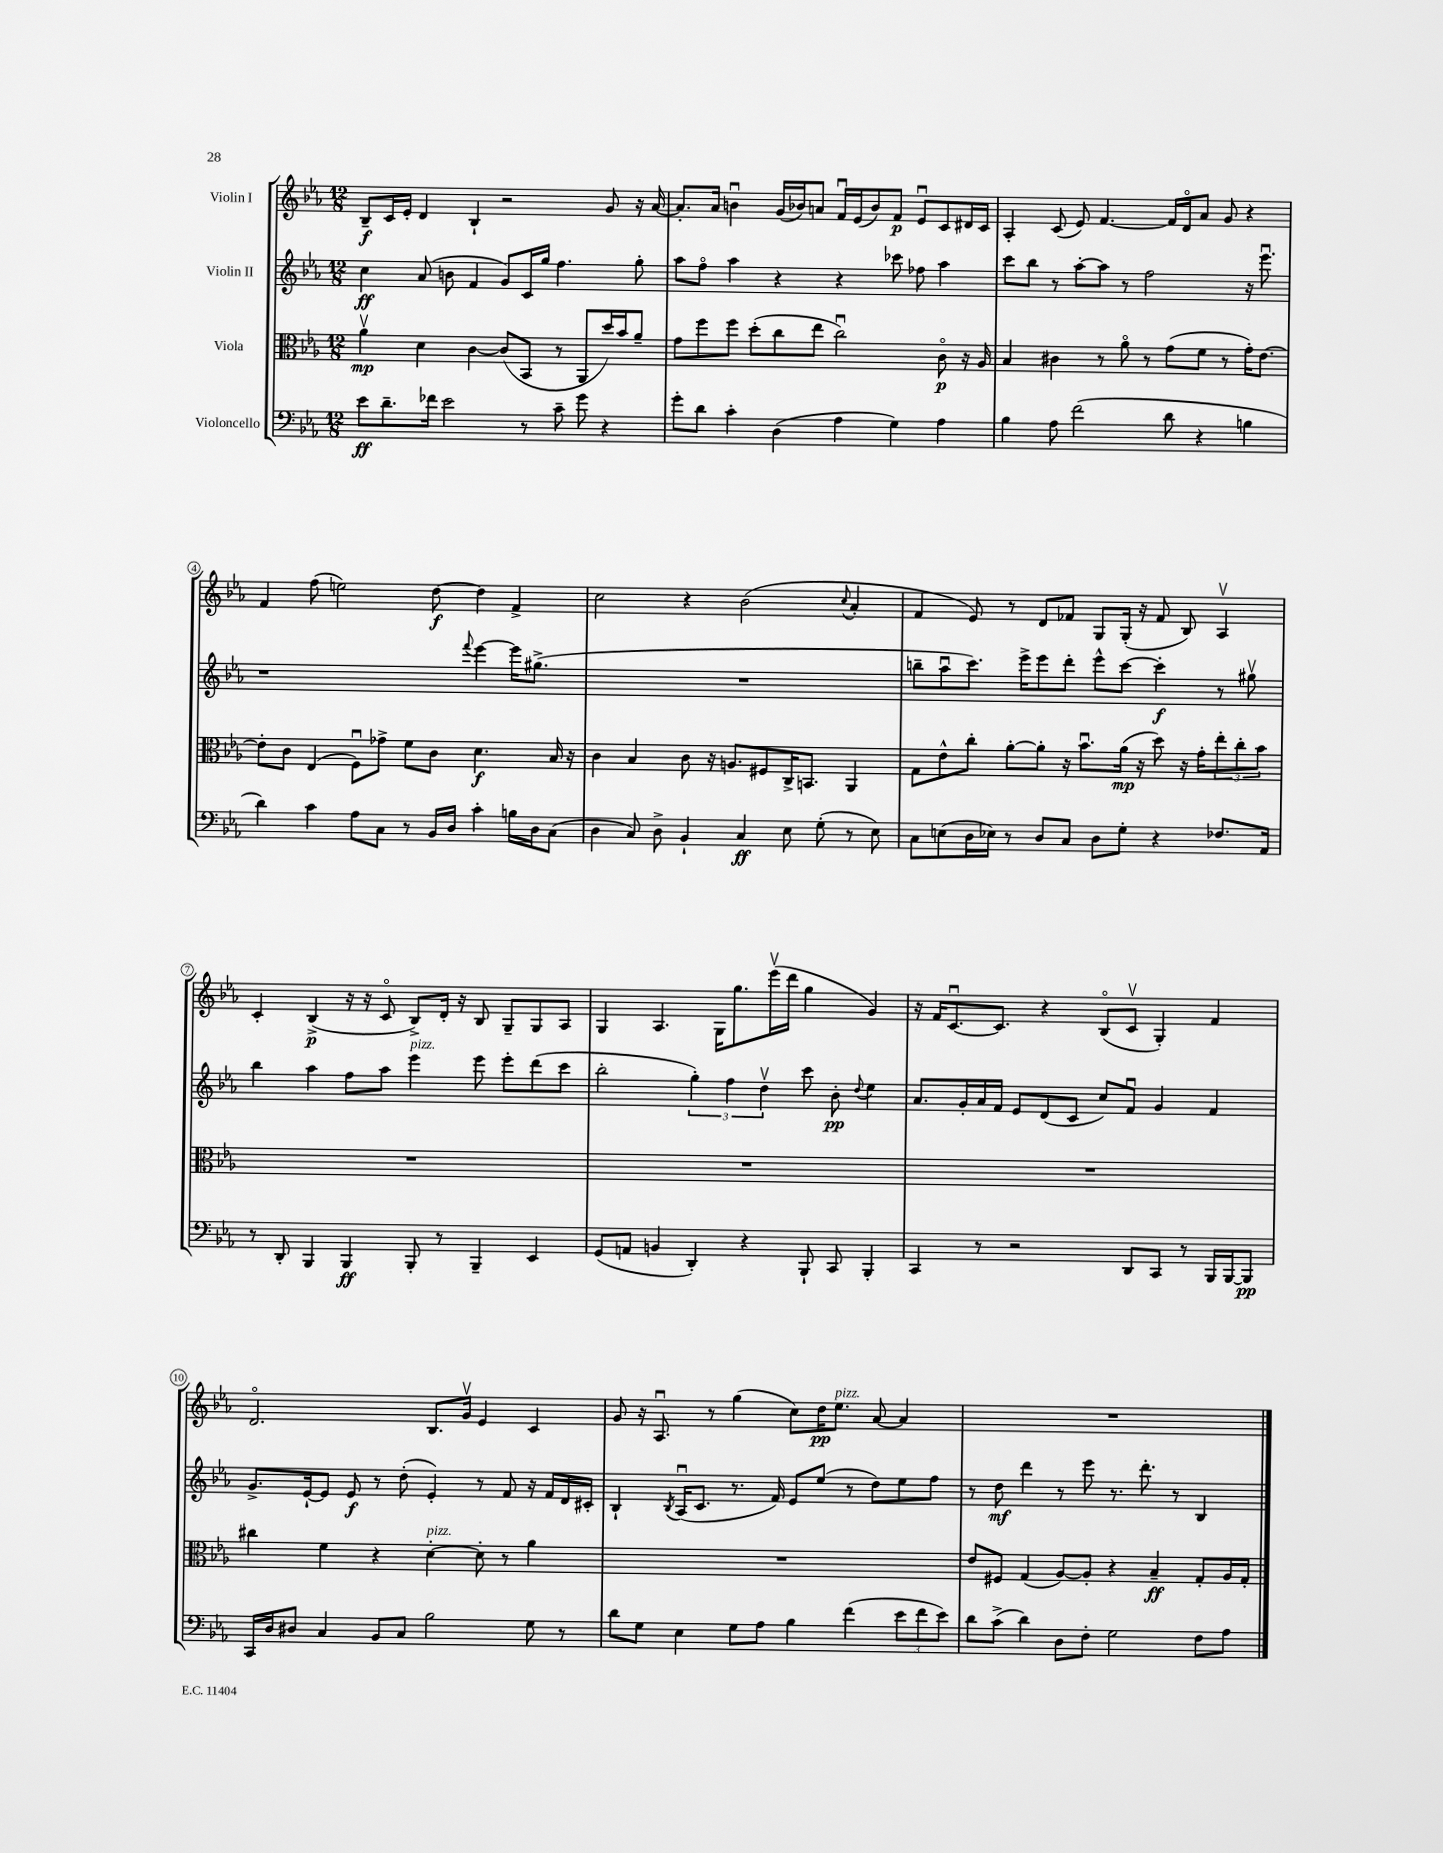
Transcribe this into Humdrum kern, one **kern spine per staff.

**kern	**kern	**kern	**kern
*staff4	*staff3	*staff2	*staff1
*clefF4	*clefC3	*clefG2	*clefG2
*k[b-e-a-]	*k[b-e-a-]	*k[b-e-a-]	*k[b-e-a-]
*M12/8	*M12/8	*M12/8	*M12/8
8e-\L	4a-v\	4cc\	8B-~/L
8.d~\	.	.	16c/L
.	.	.	16e-'/JJ
.	4d\	(8a-/	4d/
16f-\Jk	.	.	.
2e-\	.	8b\	.
.	[4c\	4f/	4B-`/
.	(8c/]L	8g/L)	2r
8r	8BB-/J	16c/L	.
.	.	16gg/JJ	.
8c~\	8r	4.ff\	.
8g\	8AA-/L	.	.
4r	16dd/L)	.	8g/
.	16b-/J	.	.
.	8a-~/J	8gg'\	16r
.	.	.	[16a-/
=	=	=	=
8g'\L	8g\L	8aa-\L	8.a-'/]L
8d\J	8ff\	8ffo\J	.
.	.	.	16a-/Jk
4c'\	8ff\J	4aa-\	4bu\
.	(8dd'\L	.	.
(4D\	8cc\	4r	(16g/LL
.	.	.	16b-/J)
.	8ee-\J	.	8a/J
4A-\	2ccu\)	4r	16fu/LL
.	.	.	(16e-/J
.	.	.	8b-/)
4G\)	.	8ccc-\	8f/J
.	.	8ff-\	8e-u/L
4A-\	8co\	4aa-\	8c/
.	16r	.	16d#/L
.	16A-/	.	16c/JJ
=	=	=	=
4B-\	4B-/	8ccc\L	4A-'/
.	.	8bb-\J	.
8A-\	4c#\	8r	(8c/
(2f\	.	[8aa-'\L	8e-/)
.	8r	8aa-\]J	[4.f/
.	8a-o\	8r	.
.	8r	2ff\	.
8d\	(8g\L	.	16f/]LL
.	.	.	16do/J
4r	8f\J	.	8a-/J
.	8r	.	8g/
4B\	16g'\LK)	16r	4r
.	[8.e-\J	8.eee-u\	.
=	=	=	=
4d\)	8e-'\]L	1r	4f/
.	8c\J	.	.
4c\	(4E-/	.	(8ff\
.	.	.	2ee\)
8A-\L	8Fu\L)	.	.
8C\J	8g-^\J	.	.
8r	8f\L	.	.
16BB-/LL	8c\J	.	[8dd\
16D/JJ	.	.	.
.	.	8qqfff/	.
4c'\	4.d\	[4eee-\	4dd\]
16B\LL	.	16eee-\]LK	4f^/
16D\J	.	(8.gg#^\J	.
(8C\J	16B-/	.	.
.	16r	.	.
=	=	=	=
4D\	4c\	1.r	2cc\
8C/)	4B-/	.	.
8D^\	.	.	.
4BB-`/	8c\	.	4r
.	16r	.	.
.	8.A/L	.	.
4C/	.	.	(2b-\
.	8F#/	.	.
8E-\	16C^/K	.	.
.	8.BB/J	.	.
(8G'\	.	.	.
.	.	.	8qqcc/
8r	4AA-/	.	4a-'/
8E-\)	.	.	.
=	=	=	=
8C\L	8G\L	8bb~\L	4f/
(8E\	8e-^^\	8aa-u\	.
16D\L	8cc'\J	8.ccc\J)	8e-/)
16E-\JJ)	.	.	.
8r	[8a-'\L	.	8r
.	.	16eee-^\LK	.
8D/L	8a-'\]J	8eee-\	8d/L
8C/J	16r	8ddd'\J	8f-/J
.	8.b-u\L	.	.
8D\L	.	8eee-^^\L	8G/L
8G'\J	(16a-\Jk	[8ccc\J	(16G'/Jk
.	16r	.	16r
4r	8dd\)	4ccc'\]	8f-/
.	16r	.	8B-/)
.	16g'\LK	.	.
8.F-/L	12ee-'\	8r	4A-v/
.	12cc'\	.	.
.	.	8gg#v\	.
.	12b-\J	.	.
16AA-/Jk	.	.	.
=	=	=	=
8r	1.r	4bb-\	4c'/
8DD'/	.	.	.
4BBB-/	.	4aa-\	(4B-^/
4BBB-/	.	8ff\L	16r
.	.	.	16r
.	.	8aa-\J	8co/
8BBB-'/	.	4eee-\	8B-^/L)
8r	.	.	16d'/Jk
.	.	.	16r
4BBB-~/	.	8eee-\	8B-/
.	.	8eee-'\L	8G~/L
4EE-/	.	(8ddd\	8G/
.	.	8ccc\J	8A-/J
=	=	=	=
(8GG/L	1.r	2bb-'\	4G/
8AA/J	.	.	.
4BB/	.	.	4.A-/
4DD'/)	.	6gg'\)	.
.	.	.	16G\LK
.	.	6ff\	.
.	.	.	8.gg\
4r	.	.	.
.	.	6ddv\	.
.	.	.	(16eee-v\L
.	.	.	16ddd\JJ
8BBB-`/	.	8ccc\	4gg\
8CC/	.	8b-'\	.
.	.	8qqdd/	.
4BBB-'/	.	4ee-\	4g/)
=	=	=	=
4CC/	1.r	8.a-/L	16r
.	.	.	16f/LK
.	.	.	[8.cu/
.	.	16g'/L	.
8r	.	16a-/	.
.	.	16f/JJ	8.c/]J
2r	.	8e-/L	.
.	.	(8d/	4r
.	.	8c/J	.
.	.	8cc/L)	(8B-o/L
8DD/L	.	8fu/J	8cv/J
8CC/J	.	4g/	4G'/)
8r	.	.	.
16BBB-/LL	.	4f/	4f/
[16BBB-/J	.	.	.
8BBB-/]J	.	.	.
=	=	=	=
16CC/LL	4cc#\	8.g^/L	2.do/
16D/J	.	.	.
8D#/J	.	.	.
.	.	[16e-`/k	.
4C/	4f\	8e-/]J	.
.	.	8e-/	.
8BB-/L	4r	8r	.
8C/J	.	(8dd'\	.
2B-\	[4d'\	4e-'/)	8.B-/L
.	.	.	16gv/Jk
.	8d'\]	8r	4e-/
.	8r	8f/	.
8G\	4a-\	16r	4c/
.	.	16f/LL	.
8r	.	16d/	.
.	.	16c#'/JJ	.
=	=	=	=
8d\L	1.r	4B-`/	8g/
8G\J	.	.	16r
.	.	.	8.A-u/
.	.	8qB-/	.
4E-\	.	(16A-u/LK	.
.	.	8.c/J	.
.	.	.	8r
8G\L	.	8.r	(4gg\
8A-\J	.	.	.
.	.	16f/)	.
4B-\	.	8e-/L	8cc\L)
.	.	(8ee-/J	16dd\K
.	.	.	8.ee-\J
(4f\	.	8r	.
.	.	8dd\L)	[8a-/
12e-\L	.	8ee-\	4a-/]
12f\	.	.	.
.	.	8ff\J	.
12e-\J)	.	.	.
=	=	=	=
8d\L	8e-/L	8r	1.r
(8c^\J	8F#/J	8dd\	.
4d\)	(4G/	4ddd\	.
8D\L	[8A-/L)	8r	.
8F'\J	8A-'/]J	8eee-\	.
2G\	4r	8.r	.
.	.	8.ddd'\	.
.	4B-~/	.	.
.	.	8r	.
8F\L	8G'/L	4B-/	.
8A-\J	16A-/L	.	.
.	16G'/JJ	.	.
==	==	==	==
*-	*-	*-	*-
